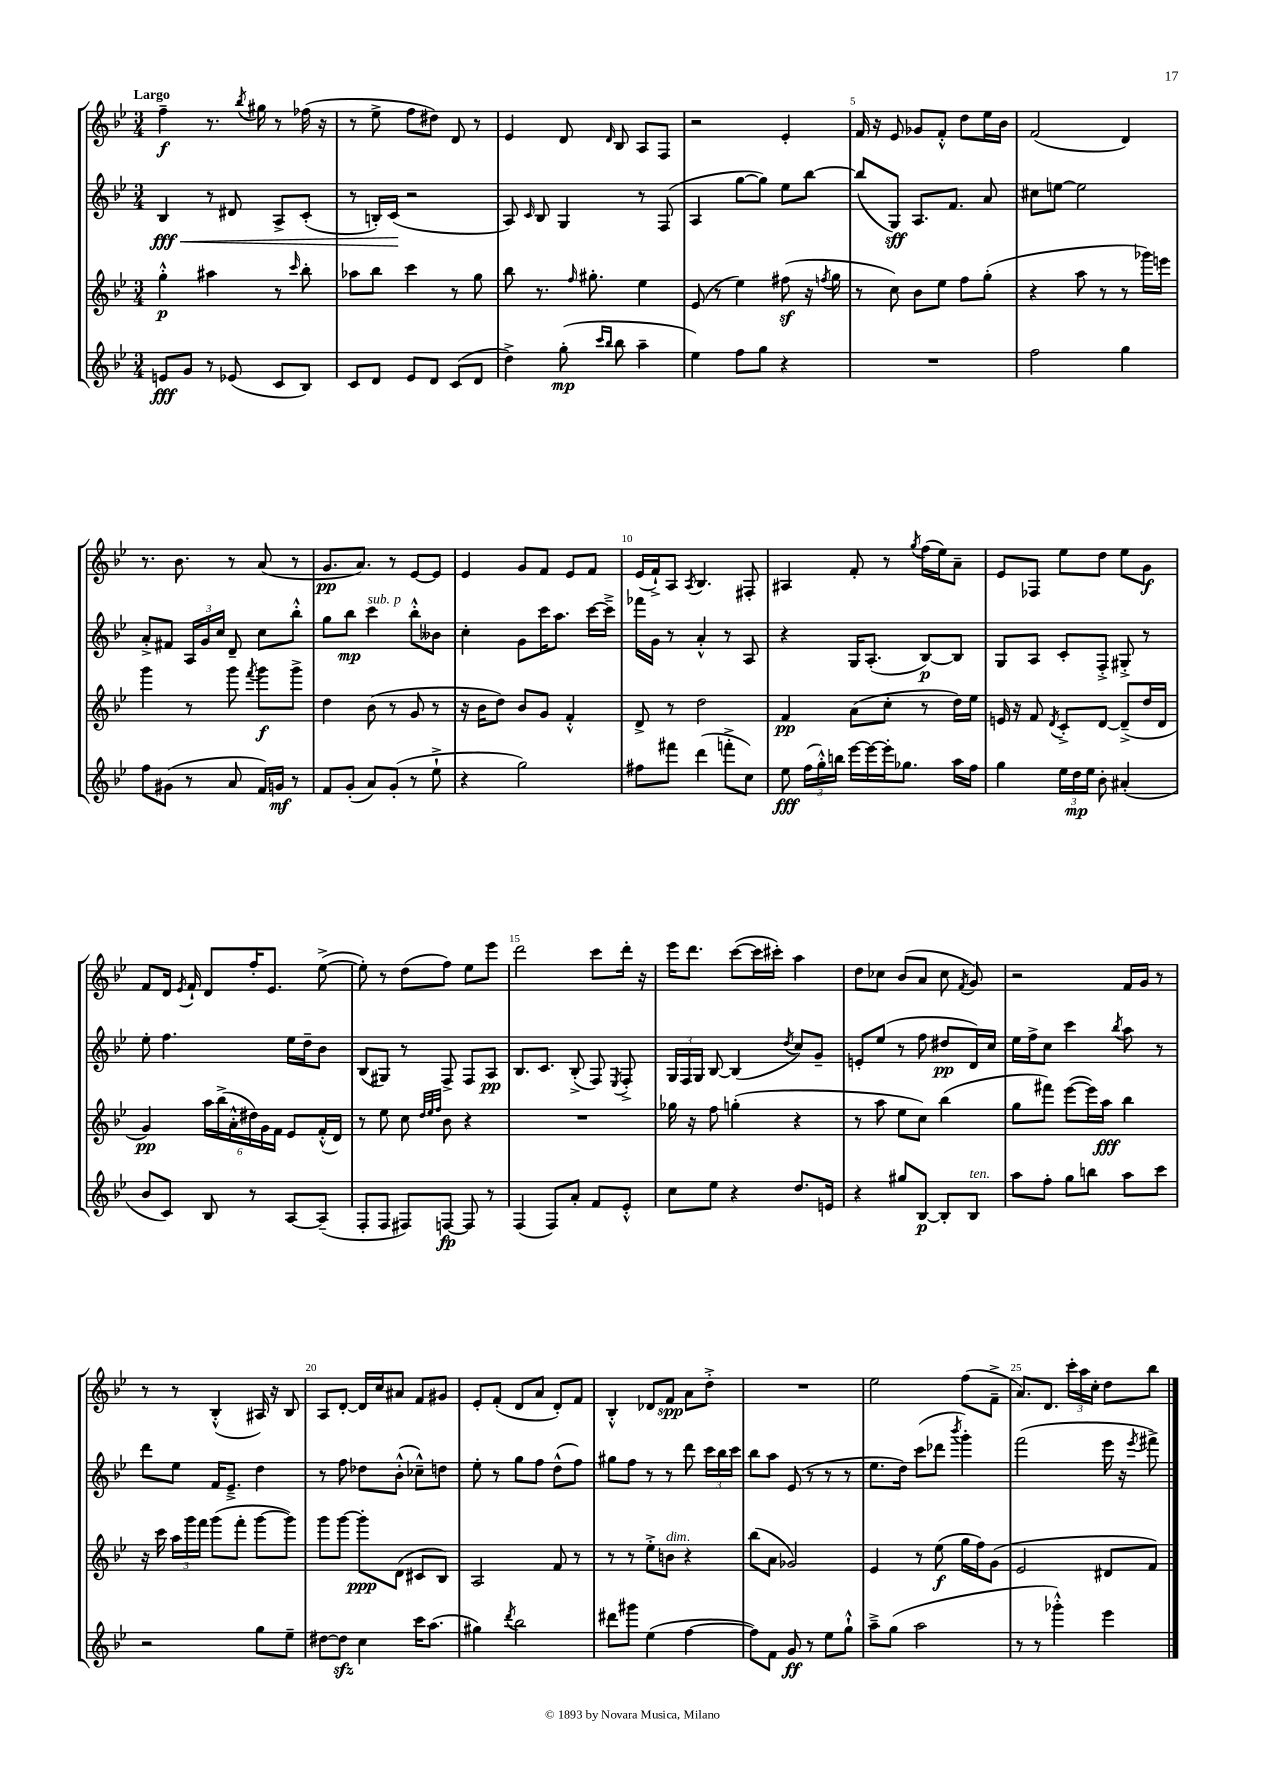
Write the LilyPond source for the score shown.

<<
\new StaffGroup <<
\new Staff = "s0" {
    \clef treble \key bes \major \numericTimeSignature \time 3/4 \tempo "Largo"
    \autoBeamOff f''4--\f r8. \acciaccatura { bes''8 } gis''16 r8 fes''16( r16 |
    r8 ees''8-> f''8[ dis''8]) d'8 r8 |
    ees'4 d'8 \grace { d'16 } bes8 a8[ f8] |
    r2 ees'4-. |
    f'16 r16 ees'8 ges'8[ f'8]-.-^ d''8[ ees''16 bes'16] |
    f'2( d'4) |
    r8. bes'8. r8 a'8( r8 |
    g'8.[\pp a'8.]) r8 ees'8[~ ees'8] |
    ees'4 g'8[ f'8] ees'8[ f'8] |
    ees'16[( f'16-!->) a8] \acciaccatura { a8 } bes4. fis8-. |
    ais4 f'8-. r8 \acciaccatura { g''8 } f''16[( ees''16) a'8]-- |
    ees'8[ fes8] ees''8[ d''8] ees''8[ g'8]\f |
    f'8[ d'16] \acciaccatura { ees'8 } f'16-! d'8[ f''16-. ees'8.] ees''8~->( |
    ees''8-.) r8 d''8[( f''8]) ees''8[ ees'''8] |
    d'''2 c'''8[ d'''16]-. r16 |
    ees'''16[ d'''8.] c'''8[~( c'''16 cis'''16]-.) a''4 |
    d''8[ ces''8] bes'8[( a'8] ces''8 \acciaccatura { f'8 } g'8) |
    r2 f'16[ g'16] r8 |
    r8 r8 bes4-.-^( ais16) r16 bes8 |
    a8[ d'8]~-. d'16[ c''16 ais'8] f'8[ gis'8] |
    ees'8[-. f'8]-.( d'8[ a'8] d'8[-.) f'8] |
    bes4-.-^ des'8[ f'8]\spp a'8[ d''8]-.-> |
    R2. |
    ees''2 f''8[( f'8]---> |
    a'8.[) d'8.] \tuplet 3/2 { c'''16[-. a''16 c''16]-. } d''8[ bes''8] \bar "|." |
}
\new Staff = "s1" {
    \clef treble \key bes \major \numericTimeSignature \time 3/4
    \autoBeamOff bes4\fff\< r8 dis'8 a8[-> c'8]-.( |
    r8 b16[-.) c'16]\!( r2 |
    a8) \grace { c'16 } bes8 g4 r8 f8( |
    a4 g''8[~ g''8]) ees''8[ bes''8]~ |
    bes''8[( g8]\sff) a8.[ f'8.] a'8 |
    cis''8[ e''8]~ e''2 |
    a'8[-.-> fis'8] \tuplet 3/2 { a16[ g'16 c''16] } d'8-- c''8[ bes''8]-.-^ |
    g''8[ bes''8]\mp c'''4^\markup { \italic "sub. p" } bes''8[-.-^ beses'8] |
    c''4-. g'8[ c'''16 a''8.] c'''16[~ c'''16]---> |
    fes'''16[ g'16] r8 a'4-.-^ r8 a8 |
    r4 g16[ a8.]-.( bes8[~\p) bes8] |
    g8[ a8] c'8[-. f8]-.-> gis8-.-> r8 |
    ees''8-. f''4. ees''16[ d''16-- bes'8] |
    bes8[( gis8]) r8 f8-> f8[ a8]\pp |
    bes8.[ c'8.] bes8-.->( f8) \acciaccatura { ees8 } f8-.-> |
    \tuplet 3/2 { g16[ f16 g16] } bes8~ bes4( \acciaccatura { d''8 } c''8[) g'8]-- |
    e'8[-. ees''8]( r8 f''8 dis''8[\pp d'16) c''16] |
    ees''16[ f''16-> c''8] c'''4 \acciaccatura { bes''8 } a''8 r8 |
    d'''8[ ees''8] f'16[ ees'8.]---> d''4 |
    r8 f''8 des''8[ bes'8]-.-^( ces''8[---^) d''8] |
    ees''8-. r8 g''8[ f''8] d''8[-^( f''8]) |
    gis''8[ f''8] r8 r8 d'''8 \tuplet 3/2 { c'''16[ bes''16 c'''16] } |
    bes''8[ a''8] ees'8( r8 r8 r8 |
    ees''8.[ d''16]) c'''8[( des'''8] \acciaccatura { bes'''8 } g'''4-.) |
    f'''2( ees'''16 r16 \acciaccatura { ees'''8 } fis'''8->) \bar "|." |
}
\new Staff = "s2" {
    \clef treble \key bes \major \numericTimeSignature \time 3/4
    \autoBeamOff g''4-.-^\p ais''4 r8 \grace { c'''16 } bes''8-. |
    aes''8[ bes''8] c'''4 r8 g''8 |
    bes''8 r8. \grace { f''16 } gis''8.-. ees''4 |
    ees'8( r8 ees''4) fis''8\sf( r16 \acciaccatura { f''8 } g''16 |
    r8 c''8) bes'8[ ees''8] f''8[ g''8]-.( |
    r4 a''8 r8 r8 ges'''16[) e'''16] |
    g'''4 r8 g'''8 \acciaccatura { f'''8 } g'''8[\f g'''8]-> |
    d''4 bes'8( r8 g'8 r8 |
    r16 bes'16[ d''8]) bes'8[ g'8] f'4-.-^ |
    d'8-> r8 d''2 |
    f'4\pp a'8[( c''8]-. r8 d''16[) ees''16] |
    e'16 r16 f'8 \acciaccatura { d'8 } c'8[-.-> d'8]~ d'8[--->( d''16 d'16] |
    g'4\pp) \tuplet 6/4 { a''16[ bes''16->( a'16-.-^ dis''16) g'16 f'16] } ees'8[ f'16-.-^( d'16]) |
    r8 ees''8 c''8 \grace { d''32[ ees''32 f''32] } bes'8 r4 |
    R2. |
    ges''16 r16 f''8 g''4-.( r4 |
    r8 a''8 ees''8[ c''8]) bes''4( |
    g''8[ fis'''8]) ees'''8[~( ees'''16) a''16]\fff bes''4 |
    r16 c'''16 \tuplet 3/2 { a''16[ g'''16 f'''16] } g'''8[( f'''8]-. g'''8[~ g'''8]) |
    g'''8[ g'''8]~ g'''8[-.\ppp d'8]( cis'8[ bes8]) |
    a2 f'8 r8 |
    r8 r8 ees''8[-.-> b'8]^\markup { \italic "dim." } r4 |
    bes''8[( a'8] ges'2) |
    ees'4 r8 ees''8\f( g''16[ f''16) g'8]( |
    ees'2 dis'8[ f'8]) \bar "|." |
}
\new Staff = "s3" {
    \clef treble \key bes \major \numericTimeSignature \time 3/4
    \autoBeamOff e'8[\fff g'8] r8 ees'8( c'8[ bes8]) |
    c'8[ d'8] ees'8[ d'8] c'8[( d'8] |
    d''4->) g''8-.\mp( \grace { c'''16[ bes''16] } bes''8 a''4-- |
    ees''4) f''8[ g''8] r4 |
    R2. |
    f''2 g''4 |
    f''8[ gis'8]( r8 a'8 f'16[) g'16]\mf r8 |
    f'8[ g'8]-.( a'8[) g'8]-.( r8 ees''8-!-> |
    r4 g''2) |
    fis''8[ fis'''8] d'''4( f'''8[-.-> c''8]) |
    ees''8\fff \tuplet 3/2 { f''16[( g''16-.-^) b''16] } ees'''16[~ ees'''16~ ees'''16-. ges''8.] a''16[ f''16] |
    g''4 \tuplet 3/2 { ees''16[ d''16\mp ees''16] } bes'8-. ais'4-.( |
    bes'8[ c'8]) bes8 r8 a8[~ a8]--( |
    f8[-. f8] fis8[) f8]~\fp f8 r8 |
    f4( f8[) a'8]-. f'8[ ees'8]-.-^ |
    c''8[ ees''8] r4 d''8.[ e'16] |
    r4 gis''8[ bes8]~\p bes8[-. bes8]^\markup { \italic "ten." } |
    a''8[ f''8]-. g''8[ b''8] a''8[ c'''8] |
    r2 g''8[ ees''8]-- |
    dis''8[~ dis''8]\sfz c''4 c'''16[ a''8.]( |
    gis''4) \acciaccatura { d'''8 } bes''2 |
    dis'''8[ gis'''8] ees''4( f''4~ |
    f''8[) f'8] g'8\ff r8 ees''8[ g''8]-!-^ |
    a''8[---> g''8]( a''2 |
    r8 r8 ges'''4-.-^) ees'''4 \bar "|." |
}
>>
>>
\layout { \context { \Score \override BarNumber.break-visibility = ##(#f #t #t) barNumberVisibility = #(every-nth-bar-number-visible 5) } }
